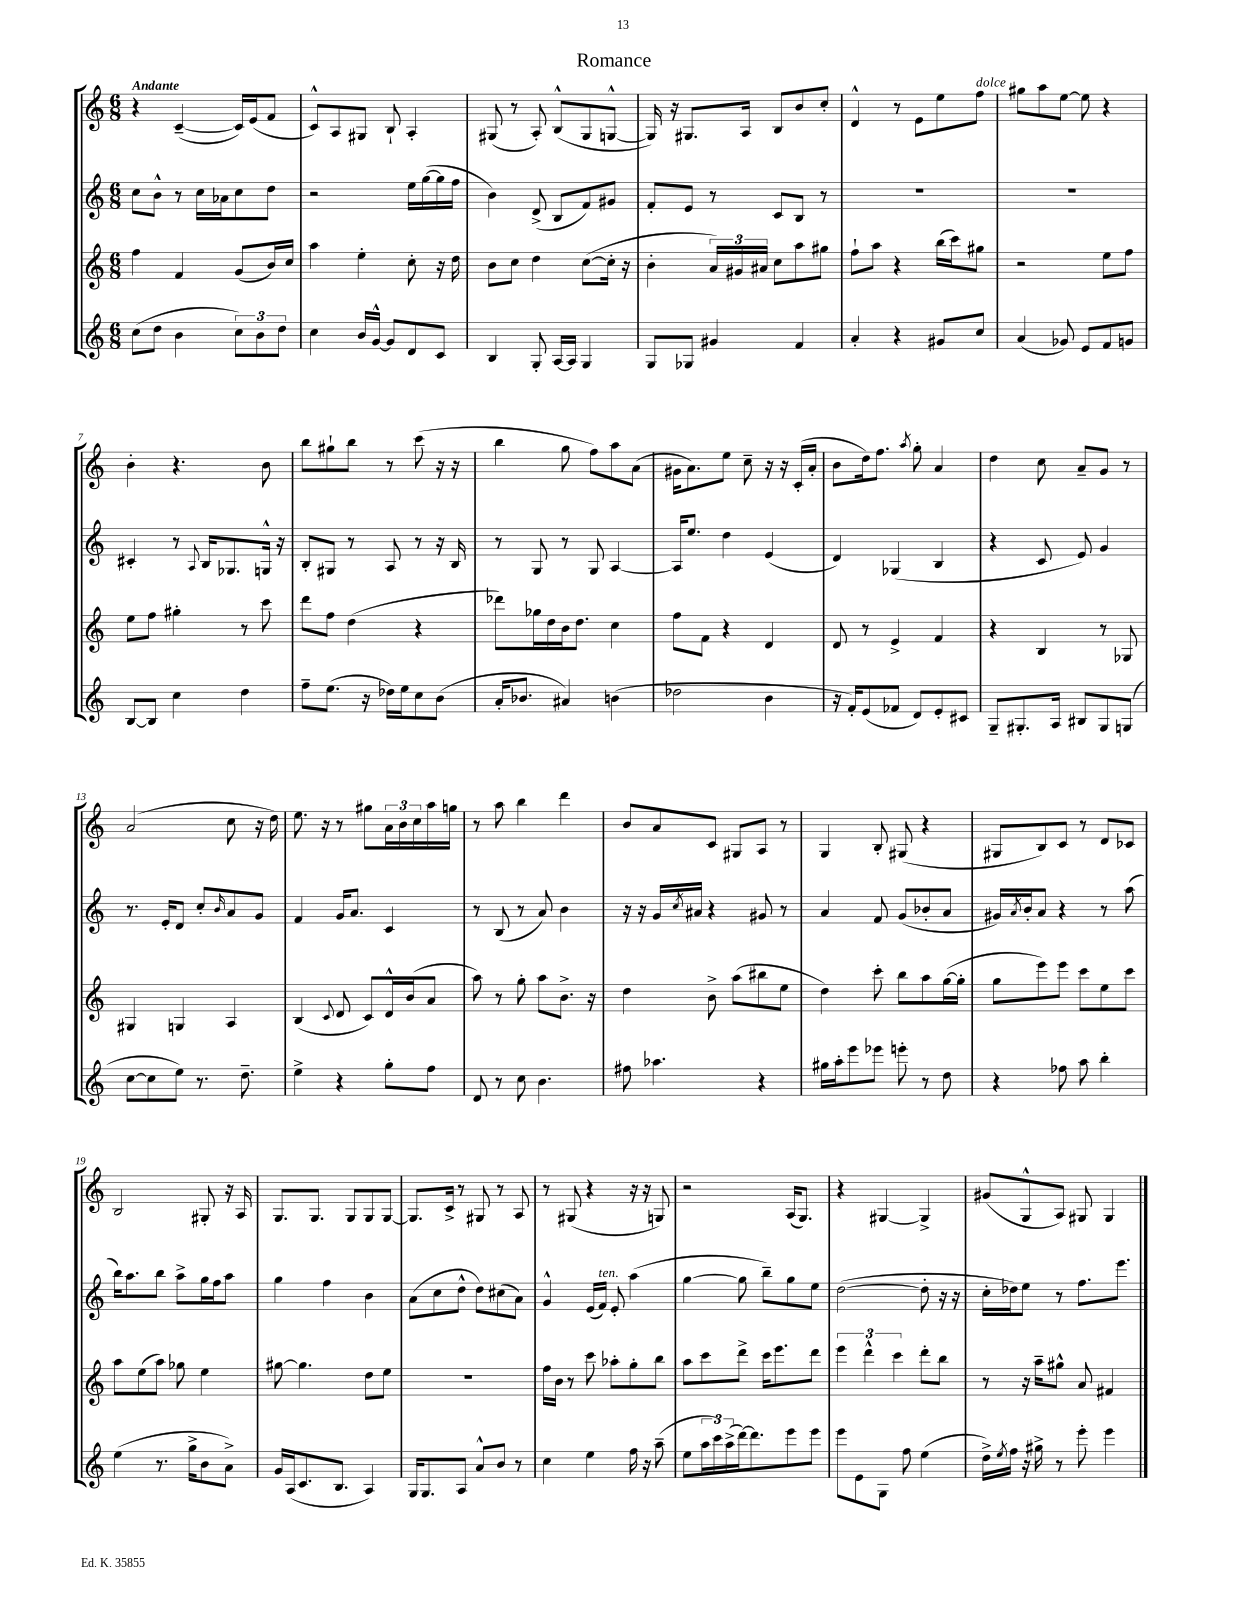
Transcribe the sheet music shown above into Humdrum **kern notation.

**kern	**kern	**kern	**kern
*staff4	*staff3	*staff2	*staff1
*clefG2	*clefG2	*clefG2	*clefG2
*k[]	*k[]	*k[]	*k[]
*M6/8	*M6/8	*M6/8	*M6/8
(8cc	4ff	8cc	4r
8dd	.	8b^^	.
4b	4f	8r	([4c~
.	.	16cc	.
.	.	16a-	.
12cc)	(8g	8cc	16c])
.	.	.	(16e
12b	.	.	.
.	16b)	8dd	8f
12dd	.	.	.
.	16cc	.	.
=	=	=	=
4cc	4aa	2r	8c^^)
.	.	.	8A
16b	4ee'	.	8G#
[16g^^	.	.	.
8g]	.	.	8B`
8d	8cc'	16ee	4A'
.	.	([16gg	.
8c	16r	16gg]	.
.	16dd	16ff	.
=	=	=	=
4B	8b	4b)	(8G#
.	8cc	.	8r
8G'	4dd	(8d^	8A')
[16A	.	8B	(8B^^
16A]	.	.	.
4G	([8cc	8f)	8G#
.	16cc']	8g#	[8G^^
.	16r	.	.
=	=	=	=
8G	4b'	8f'	16G])
.	.	.	16r
8G-	.	8e	8.G#
4g#	24a)	8r	.
.	24g#	.	.
.	.	.	16A
.	24a#	.	.
.	8cc	8c	8B
4f	8aa	8B	8b
.	8gg#	8r	8cc'
=	=	=	=
4a'	8ff`	2.r	4d^^
.	8aa	.	.
4r	4r	.	8r
.	.	.	8e
8g#	(16bb	.	8ee
.	16ccc)	.	.
8cc	8gg#	.	8ff
=	=	=	=
(4a	2r	2.r	8gg#
.	.	.	8aa
8g-)	.	.	[8ee
8e	.	.	8ee]
8f	8ee	.	4r
8g	8ff	.	.
=	=	=	=
[8B	8ee	4c#'	4b'
8B]	8ff	.	.
4cc	4gg#'	8r	4.r
.	.	8qqA	.
.	.	16B	.
.	.	8.G-	.
4dd	8r	.	.
.	8ccc	16G^^	8b
.	.	16r	.
=	=	=	=
8ff~	8ddd	8B'	8bb
(8.ee	8ff	8G#	8gg#`
.	(4dd	8r	8bb
16r	.	.	.
16dd-)	.	8A	8r
16ee	.	.	.
8cc	4r	8r	(8ccc
(8b	.	16r	16r
.	.	16B	16r
=	=	=	=
16a'	8ddd-)	8r	4bb
8.b-	.	.	.
.	16gg-	8G	.
.	16dd	.	.
4a#)	16b	8r	8gg
.	8.dd	.	.
.	.	8G	8ff)
(4b	4cc	[4A	8aa
.	.	.	(8a
=	=	=	=
2dd-	8ff	16A]	16g#
.	.	8.ee	8.a)
.	8f	.	.
.	4r	4dd	8ee
.	.	.	8cc~
4b	4d	(4e	16r
.	.	.	16r
.	.	.	(16c'
.	.	.	16a'
=	=	=	=
16r	8d	4d)	8b
16f')	.	.	.
(8e	8r	.	16dd)
.	.	.	8.ff
8f-	4e^	(4G-	.
.	.	.	8qaa
8d)	.	.	8gg'
8e'	4f	4B	4a
8c#	.	.	.
=	=	=	=
8G~	4r	4r	4dd
8.G#'	.	.	.
.	4B	8c	8cc
16A	.	.	.
8B#	.	8e)	8a~
8G#	8r	4g	8g
(8G	8G-	.	8r
=	=	=	=
[8cc	4G#	8.r	(2a
8cc]	.	.	.
.	.	16e'	.
8ee)	4G	8d	.
8.r	.	8cc'	.
.	.	16qqb	.
.	4A	8a	8cc
8.dd~	.	.	.
.	.	8g	16r
.	.	.	16dd)
=	=	=	=
4ee^	(4B	4f	8.ee
.	.	.	16r
.	8qqc	.	.
4r	8d	16g	8r
.	.	8.a	.
.	8c)	.	8gg#
8gg'	16d^^	4c	24a
.	.	.	24b
.	(16b	.	.
.	.	.	24cc
8ff	8a	.	16aa
.	.	.	16gg
=	=	=	=
8d	8aa)	8r	8r
8r	8r	(8B	8aa
8cc	8gg'	8r	4bb
4.b	8aa	8a)	.
.	8.b^	4b	4ddd
.	16r	.	.
=	=	=	=
8ff#	4dd	16r	8b
.	.	16r	.
4.aa-	.	16g	8a
.	.	8qcc	.
.	.	16a#	.
.	8b^	4r	8c
.	(8aa	.	8G#
4r	8bb#	8g#	8A
.	8ee	8r	8r
=	=	=	=
16gg#	4dd)	4a	4G
16aa'	.	.	.
8eee	.	.	.
8eee-	8ccc'	8f	8B'
8eee'	8bb	(8g	(8G#
8r	8aa	8b-'	4r
8dd	([16gg	8a	.
.	16gg']	.	.
=	=	=	=
4r	8gg	16g#)	8G#
.	.	8qa	.
.	.	16b'	.
.	8eee)	8a	8B)
8ff-	8eee	4r	8c
8aa	8ccc	.	8r
4bb'	8ee	8r	8d
.	8ccc	(8aa	8c-
=	=	=	=
(4ee	8aa	16bb)	2B
.	.	8.aa	.
.	(8ee	.	.
8.r	8aa)	8bb	.
.	8gg-	8aa^	.
16gg^	.	.	.
8b	4ee	16gg	8G#'
.	.	16ff	.
8a^)	.	8aa	16r
.	.	.	16A
=	=	=	=
16g	[8gg#	4gg	8.G
(16A	.	.	.
8.c	4.gg#]	.	.
.	.	.	8.G
.	.	4ff	.
8.B	.	.	.
.	.	.	8G
4A)	8dd	4b	8G
.	8ee	.	[8G
=	=	=	=
16G	2.r	(8a	8.G]
8.G	.	.	.
.	.	8cc	.
.	.	.	16c^
8A	.	8dd^^	8r
8a^^	.	8dd)	8G#
8b	.	(8cc#	8r
8r	.	8a)	8A
=	=	=	=
4cc	16ff	4g^^	8r
.	16b	.	.
.	8r	.	(8G#
4ee	8ccc	(16e	4r
.	.	16f)	.
.	8aa-'	8e'	.
16ff	8gg'	(4aa	16r
16r	.	.	16r
(8aa~	8bb	.	8G)
=	=	=	=
8ee	8aa	[4gg	2r
24aa	8ccc	.	.
24ccc)	.	.	.
(24aa^	.	.	.
[16ddd)	8ddd^	8gg]	.
8.ddd]	.	.	.
.	16ccc	8bb~)	.
.	8.eee	.	.
8eee	.	8gg	(16A
.	.	.	8.G)
8eee	8ddd	8ee	.
=	=	=	=
8eee	6eee	([2dd	4r
8e	.	.	.
.	6ddd^^	.	.
8G	.	.	[4G#
.	6ccc	.	.
8ff	.	.	.
(4ee	8ddd'	8dd']	4G#^]
.	8bb	16r	.
.	.	16r	.
=	=	=	=
16dd^)	8r	16cc'	(8g#
8qee	.	.	.
16ff	.	16dd-)	.
16r	16r	8ee	8G^^
16gg#^	16aa~	.	.
8r	8gg#^^	8r	8A)
8eee'	8a	8.ff	8G#
4eee	4f#	.	4G#
.	.	8.eee	.
==	==	==	==
*-	*-	*-	*-
